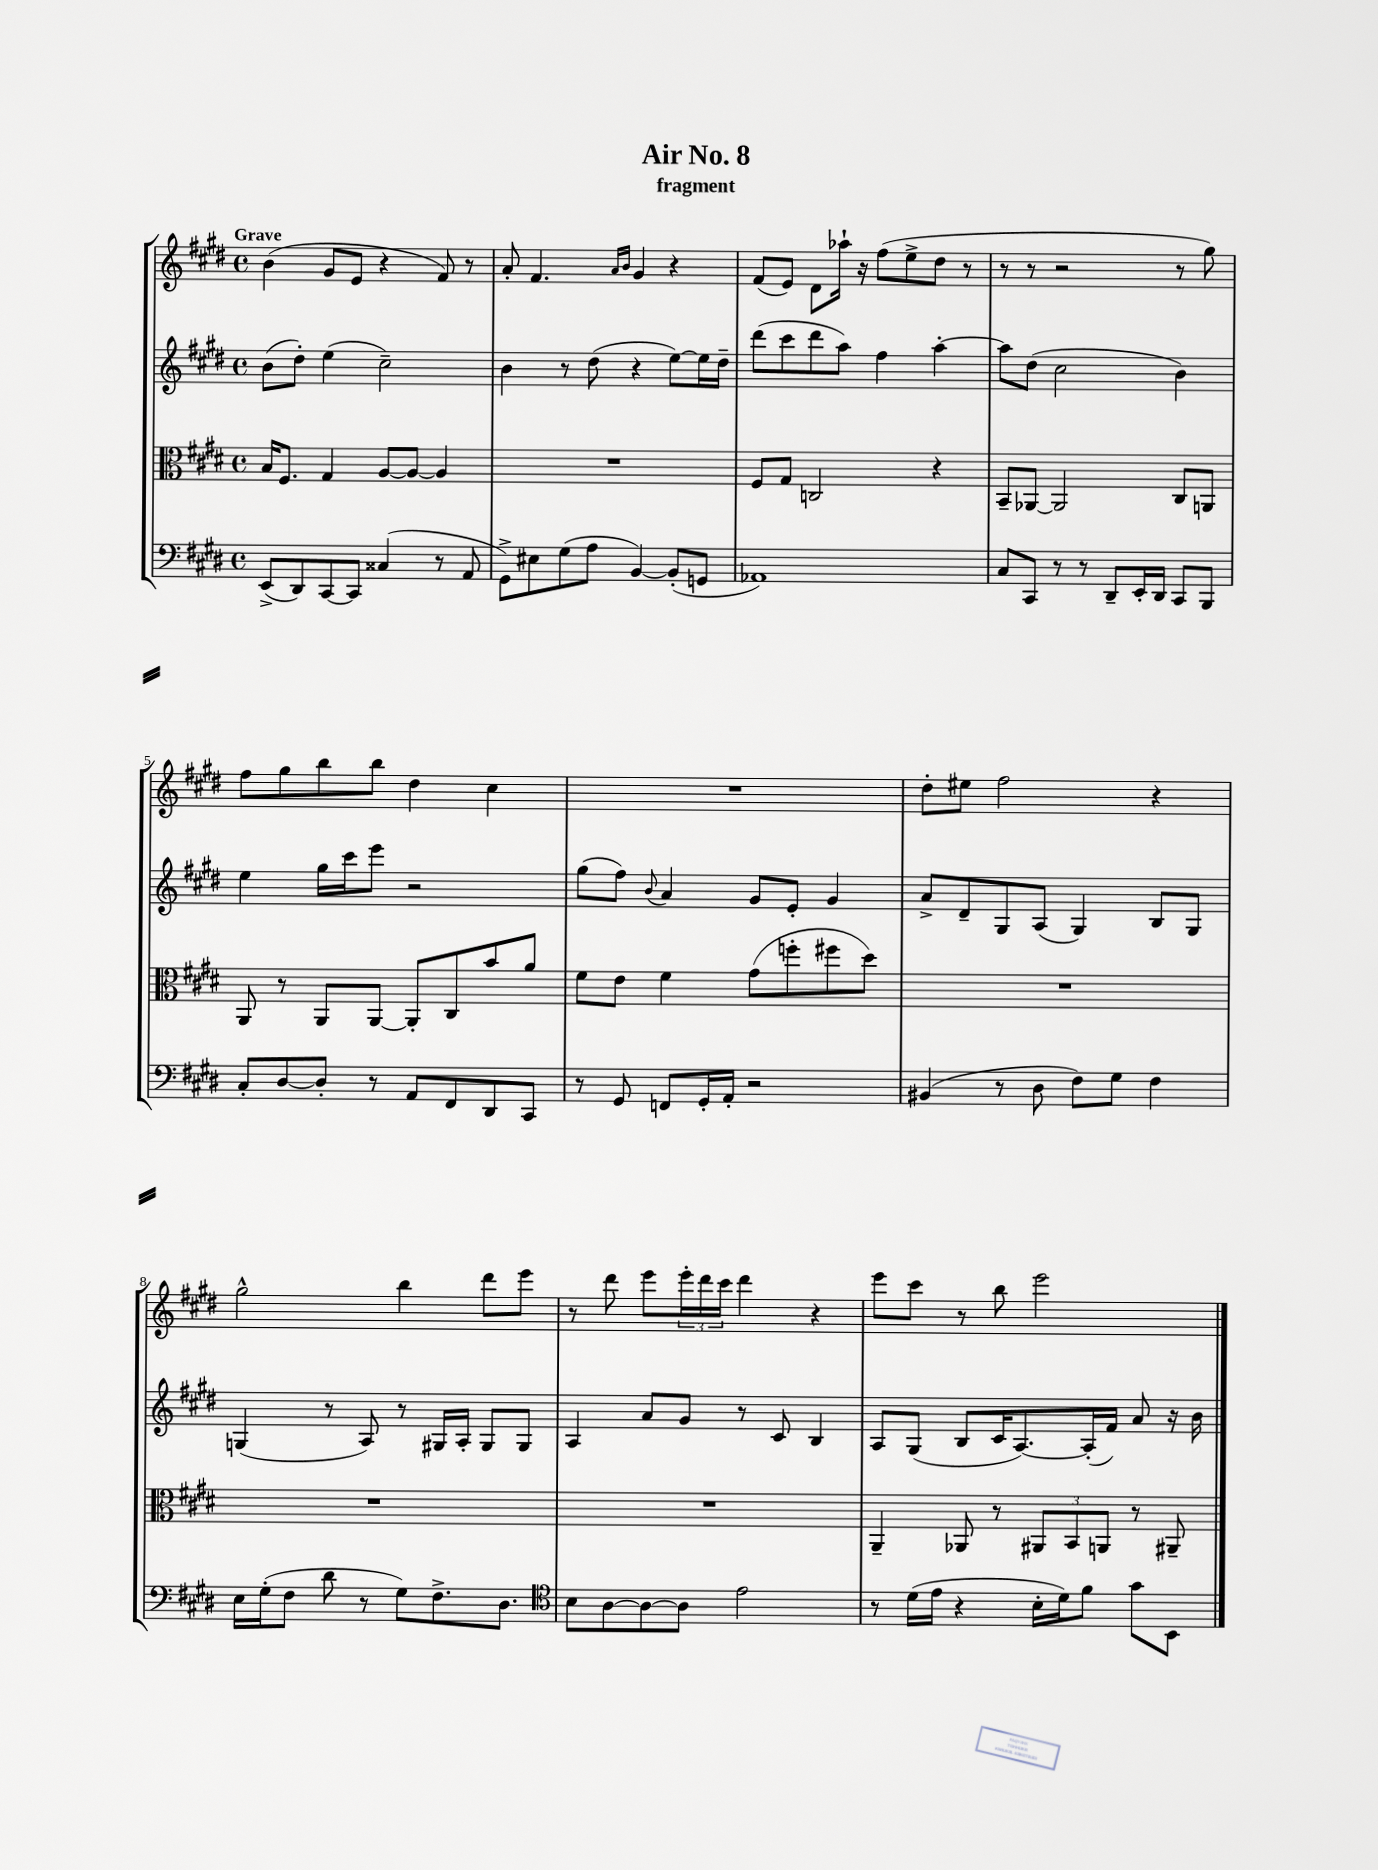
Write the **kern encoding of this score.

**kern	**kern	**kern	**kern
*part4	*part3	*part2	*part1
*staff4	*staff3	*staff2	*staff1
*clefF4	*clefC3	*clefG2	*clefG2
*k[f#c#g#d#]	*k[f#c#g#d#]	*k[f#c#g#d#]	*k[f#c#g#d#]
*M4/4	*M4/4	*M4/4	*M4/4
*met(c)	*met(c)	*met(c)	*met(c)
=1	=1	=1	=1
!	!	!	!LO:TX:a:B:t=Grave
(8EE^/L	16B/KL	(8b\L	(4b\
.	8.F#/J	.	.
8DD#/)	.	8dd#'\J)	.
[8CC#/	4G#/	(4ee\	8g#/L
8CC#/J]	.	.	8e/J
(4C##X/	[8A/L	2cc#~\)	4r
.	8A/J_	.	.
8r	4A/]	.	8f#/)
8AA/	.	.	8r
=2	=2	=2	=2
8GG#^\L)	1r	4b\	8a'/
8E#X\	.	.	4.f#/
(8G#\	.	8r	.
8A\J	.	(8dd#\	.
.	.	.	16qqa/LL
.	.	.	16qqb/JJ
[4BB/)	.	4r	4g#/
(8BB'/L]	.	[8ee\L)	4r
8GGn/J	.	16ee\L]	.
.	.	16dd#~\JJ	.
=3	=3	=3	=3
1AA-X)	8F#/L	(8ddd#\L	(8f#/L
.	8G#/J	8ccc#\	8e/J)
.	2Cn/	8ddd#\	8d#\L
.	.	8aa\J)	16aa-X`\Jk
.	.	.	16r
.	.	4ff#\	(8ff#\L
.	.	.	8ee^\
.	4r	[4aa'\	8dd#\J
.	.	.	8r
=4	=4	=4	=4
8C#/L	8BB~/L	8aa\L]	8r
8CC#/J	[8AA-X/J	(8dd#\J	8r
8r	2AA-/]	2cc#\	2r
8r	.	.	.
8DD#~/L	.	.	.
16EE'/L	.	.	.
16DD#/JJ	.	.	.
8CC#/L	8C#/L	4b\)	8r
8BBB/J	8AAn/J	.	8gg#\)
!!LO:LB:g=z
=5	=5	=5	=5
8C#'/L	8AA/	4ee\	8ff#\L
[8D#/	8r	.	8gg#\
8D#'/J]	8AA/L	16gg#\LL	8bb\
.	.	16ccc#\J	.
8r	[8AA/J	8eee\J	8bb\J
8AA/L	8AA'/L]	2r	4dd#\
8FF#/	8C#/	.	.
8DD#/	8b/	.	4cc#\
8CC#/J	8a/J	.	.
=6	=6	=6	=6
8r	8f#\L	(8gg#\L	1r
8GG#/	8e\J	8ff#\J)	.
.	.	8qqb/	.
8FFn/L	4f#\	4a/	.
16GG#'/L	.	.	.
16AA'/JJ	.	.	.
2r	(8g#\L	8g#/L	.
.	8ffn'\	8e'/J	.
.	8ff#X\	4g#/	.
.	8dd#\J)	.	.
=7	=7	=7	=7
(4BB#X/	1r	8a^/L	8dd#'\L
.	.	8d#~/	8ee#X\J
8r	.	8G#/	2ff#\
8D#\	.	(8A/J	.
8F#\L)	.	4G#/)	.
8G#\J	.	.	.
4F#\	.	8B/L	4r
.	.	8G#/J	.
!!LO:LB:g=z
=8	=8	=8	=8
16E\LL	1r	(4Gn/	2gg#^^\
(16G#'\J	.	.	.
8F#\J	.	.	.
8d#\	.	8r	.
8r	.	8A/)	.
8G#\L)	.	8r	4bb\
8.F#^\	.	16G#X/LL	.
.	.	16A'/JJ	.
.	.	8G#/L	8ddd#\L
8.D#\J	.	.	.
.	.	8G#/J	8eee\J
=9	=9	=9	=9
*clefC4	*	*	*
8B\L	1r	4A/	8r
[8A\	.	.	8ddd#\
8A\_	.	8a/L	8eee\L
8A\J]	.	8g#/J	24eee'\L
.	.	.	24ddd#\
.	.	.	24ccc#\JJ
2e\	.	8r	4ddd#\
.	.	8c#/	.
.	.	4B/	4r
=10	=10	=10	=10
8r	4AA~/	8A/L	8eee\L
(16d#\LL	.	(8G#/J	8ccc#\J
16e\JJ	.	.	.
4r	8AA-X/	8B/L	8r
.	8r	16c#/K	8bb\
.	.	[8.A/)	.
16B'\LL	12AA#X/L	.	2eee\
16d#\J)	.	.	.
.	12BB/	.	.
8f#\J	.	(16A'/L]	.
.	12AAn/J	.	.
.	.	16f#/JJ)	.
8g#\L	8r	8a/	.
8BB\J	8AA#X~/	16r	.
.	.	16b\	.
==	==	==	==
*-	*-	*-	*-
